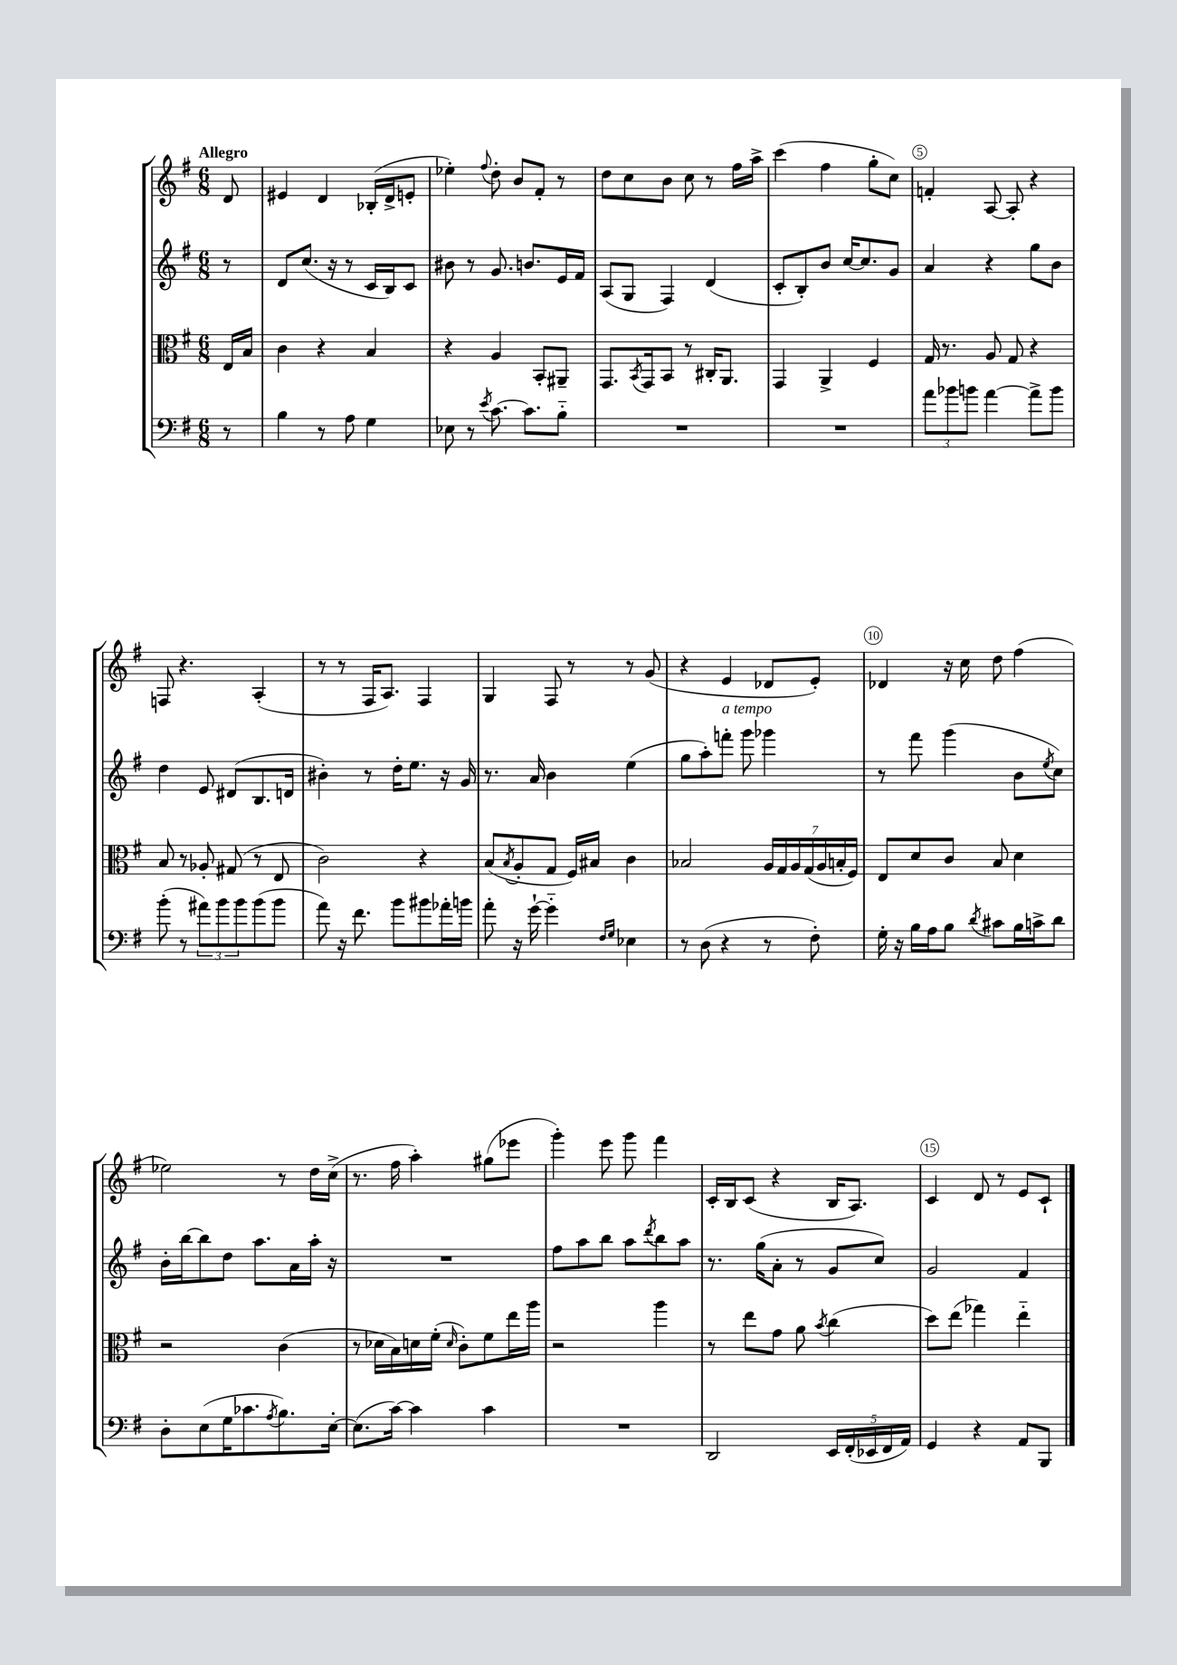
<<
\new StaffGroup <<
\new Staff = "s0" {
    \clef treble \key g \major \numericTimeSignature \time 6/8 \partial 8 \tempo "Allegro"
    d'8 |
    eis'4 d'4 bes16-.( d'16-> e'8-. |
    ees''4-.) \appoggiatura { fis''8 } d''8-. b'8 fis'8-. r8 |
    d''8 c''8 b'8 c''8 r8 fis''16 a''16-> |
    c'''4( fis''4 g''8-. c''8) |
    f'4-. a8~ a8-. r4 |
    f8 r4. a4-.( |
    r8 r8 fis16 a8.) fis4 |
    g4 fis8 r8 r8 g'8( |
    r4 e'4 des'8 e'8-.) |
    des'4 r16 c''16 d''8 fis''4( |
    ees''2) r8 d''16 c''16->( |
    r8. fis''16 a''4-.) gis''8( ees'''8 |
    g'''4-.) e'''8 g'''8 fis'''4 |
    c'16-. b16 c'8( r4 b16 a8.) |
    c'4 d'8 r8 e'8 c'8-! \bar "|." |
}
\new Staff = "s1" {
    \clef treble \key g \major \numericTimeSignature \time 6/8 \partial 8
    r8 |
    d'8 c''8.( r16 r8 c'16 b16) c'8 |
    bis'8 r8 g'8. b'8. e'16 fis'16 |
    a8( g8 fis4) d'4( |
    c'8-. b8-.) b'8 c''16~ c''8. g'8 |
    a'4 r4 g''8 b'8 |
    d''4 e'8 dis'8( b8. d'16 |
    bis'4-.) r8 d''16-. e''8. r16 g'16 |
    r8. a'16 b'4 e''4( |
    g''8 a''8-.) f'''8-.^\markup { \italic "a tempo" } g'''8 ges'''4 |
    r8 fis'''8 g'''4( b'8 \acciaccatura { e''8 } c''8) |
    b'16-. b''16~ b''8 d''8 a''8. a'16 a''16-. r16 |
    R2. |
    fis''8 a''8 b''8 a''8 \acciaccatura { d'''8 } b''8 a''8 |
    r8. g''16( a'8-. r8 g'8 c''8) |
    g'2 fis'4 \bar "|." |
}
\new Staff = "s2" {
    \clef alto \key g \major \numericTimeSignature \time 6/8 \partial 8
    e16 b16 |
    c'4 r4 b4 |
    r4 a4 b,8-. ais,8-- |
    g,8. \acciaccatura { b,8 } g,16 b,8 r8 cis16-. a,8. |
    g,4 a,4-> fis4 |
    g16 r8. a8 g8 r4 |
    b8 r8 aes8-. gis8( r8 e8 |
    c'2) r4 |
    b8( \acciaccatura { b8 } a8-. g8 fis16) bis16 c'4 |
    bes2 \tuplet 7/4 { a16 g16 a16 g16( a16 b16-. fis16) } |
    e8 d'8 c'8 b8 d'4 |
    r2 c'4( |
    r8 des'16 b16) d'16 fis'16-.( \grace { d'16 } c'8-.) fis'8 e''16 a''16 |
    r2 a''4 |
    r8 e''8 g'8 a'8 \acciaccatura { b'8 } c''4( |
    d''8) e''8( ges''4) e''4-_ \bar "|." |
}
\new Staff = "s3" {
    \clef bass \key g \major \numericTimeSignature \time 6/8 \partial 8
    r8 |
    b4 r8 a8 g4 |
    ees8 r8 \acciaccatura { e'8 } c'8.~ c'8. b8-_ |
    R2. |
    R2. |
    \tuplet 3/2 { a'8 bes'8 b'8 } a'4~ a'8-> b'8 |
    b'8-.( r8 \tuplet 3/2 { ais'8) b'8 b'8 } b'8( b'8 |
    a'8) r16 fis'8. b'8 bis'8 aes'16-. b'16 |
    a'8-. r16 g'16~-! g'4-_ \grace { fis16 g16 } ees4 |
    r8 d8( r4 r8 fis8-.) |
    g16-. r16 b16 a16 b8 \acciaccatura { d'8 } cis'8 b16 c'16-> d'8 |
    d8-. e8( g16 ces'8. \acciaccatura { a8 } b8.) e16~-. |
    e8.( c'16~) c'4 c'4 |
    R2. |
    d,2 \tuplet 5/4 { e,16 fis,16-.( ees,16 fis,16 a,16) } |
    g,4 r4 a,8 b,,8 \bar "|." |
}
>>
>>
\layout { \context { \Score \override BarNumber.break-visibility = ##(#f #t #t) barNumberVisibility = #(every-nth-bar-number-visible 5) \override BarNumber.stencil = #(make-stencil-circler 0.1 0.3 ly:text-interface::print) } }
